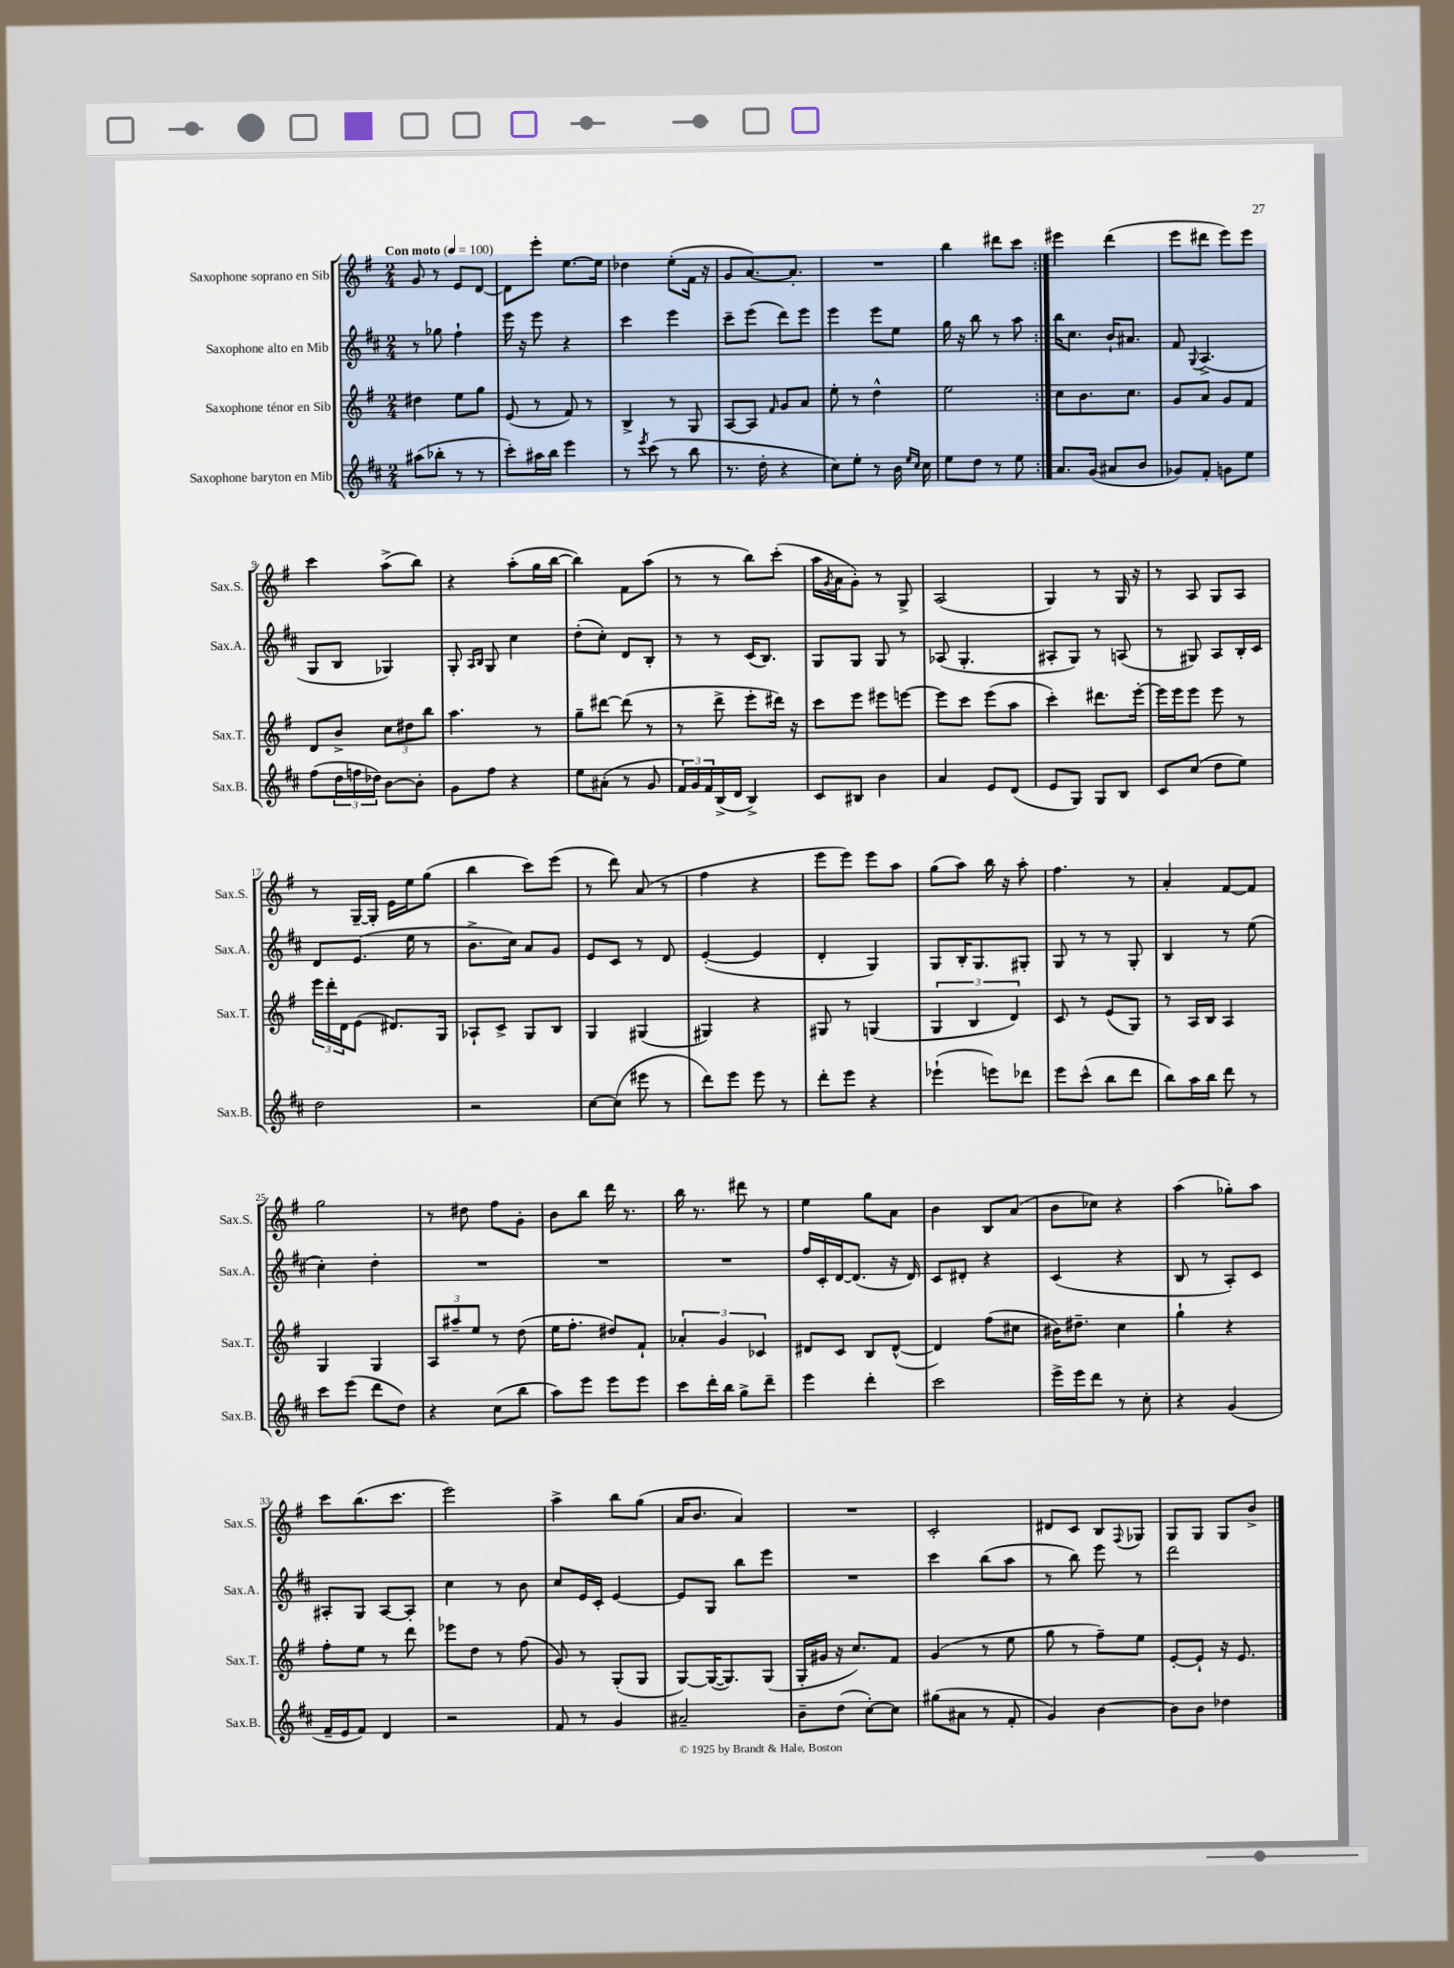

**kern	**kern	**kern	**kern
*part4	*part3	*part2	*part1
*staff4	*staff3	*staff2	*staff1
*I"Saxophone baryton en Mib	*I"Saxophone ténor en Sib	*I"Saxophone alto en Mib	*I"Saxophone soprano en Sib
*I'Sax.B.	*I'Sax.T.	*I'Sax.A.	*I'Sax.S.
*clefG2	*clefG2	*clefG2	*clefG2
*k[f#c#]	*k[f#]	*k[f#c#]	*k[f#]
*M2/4	*M2/4	*M2/4	*M2/4
*MM100	*MM100	*MM100	*MM100
=1	=1	=1	=1
!	!	!	!LO:TX:a:B:t=Con moto
(8aa#X\L	4dd#X\	8r	8g/
8bb-X'\J	.	8gg-X\	8r
8r	8ee\L	4ff#`\	8e/L
8r	8gg\J	.	[8d/J
=2	=2	=2	=2
8ccc#'\L)	(8e/	16eee\	8d\L]
.	.	16r	.
16aa#X\L	8r	8eee\	8eee'\J
16bb\JJ	.	.	.
4eee\	8f#/)	4r	[8.ee\L
.	8r	.	.
.	.	.	16ee\Jk]
=3	=3	=3	=3
8r	4B^/	4ccc#\	4dd-X\
8qeee/	.	.	.
(8ccc#\	.	.	.
8r	8r	4eee\	(8ee'\L
8bb\	8G/	.	16f#\Jk
.	.	.	16r
=4	=4	=4	=4
8.r	[8A/L	8ccc#~\L	8g/L
.	8A/J]	(8eee\J	[8.a/)
16dd'\	.	.	.
.	16qqf#/	.	.
4r	8g/L	8ddd\L)	.
.	.	.	8.a'/J]
.	8a/J	8eee\J	.
=5	=5	=5	=5
8cc#\L)	8ee'\	4eee\	2r
8ee'\J	8r	.	.
8r	4dd^^\	8eee\L	.
16b\	.	8ee\J	.
16qqee/LL	.	.	.
16qqcc#/JJ	.	.	.
16cc#\	.	.	.
=6	=6	=6	=6
8ee\L	2ee\	16gg\	4bb\
.	.	16r	.
8dd\J	.	8bb\	.
8r	.	8r	8ddd#X\L
8ee\	.	8aa\	8ccc\J
=7:|!	=7:|!	=7:|!	=7:|!
8.a/L	8cc\L	16bb\KL	4eee#X\
.	.	8.cc#\J	.
.	8.b\	.	.
(16g/Jk	.	.	.
8a#X/L	.	16b`/KL	(4ddd\
.	8.cc\J	8.a#X/J	.
8b/J	.	.	.
=8	=8	=8	=8
8g-X/L)	8g/L	8f#/	8eee\L
.	.	8qqG/	.
8f#'/J	8a/J	(4.A^/	8ddd#X\J
8gn\L	8g/L	.	8eee\L)
8ee\J	8f#/J	.	8eee\J
!!LO:LB:g=z
=9	=9	=9	=9
(8ff#\L	8d/L	8G/L	4ccc\
24dd\L	8b^/J	8B/J	.
24ffn\	.	.	.
24dd-X\JJ)	.	.	.
[8b\L	12cc\L	4G-X/)	(8aa^\L
.	12dd#X\	.	.
8b'\J]	.	.	8bb\J)
.	12bb\J	.	.
=10	=10	=10	=10
8g\L	4.aa\	8G'/	4r
.	.	16qqA/LL	.
.	.	16qqB/JJ	.
8ff#\J	.	8G/	.
4r	.	4cc#\	(8aa'\L
.	8r	.	16gg\L
.	.	.	[16bb\JJ
=11	=11	=11	=11
8ee\L	8gg~\L	(8dd'\L	4bb\])
(8a#X'\J	[8ddd#X\J	8cc#'\J)	.
8r	(8ddd#\]	8d/L	8f#\L
8g/	8r	8B'/J	(8aa\J
=12	=12	=12	=12
24f#/LL)	8r	8r	8r
24g/	.	.	.
24f#/	.	.	.
(16B^/	8ddd^\	8r	8r
16d/JJ	.	.	.
4B^/)	8eee'\L	(16c#/KL	8bb\L)
.	.	8.B/J)	.
.	16ddd#X\Jk)	.	(8ccc'\J
.	16r	.	.
=13	=13	=13	=13
8c#/L	8ccc\L	8G/L	16aa\LL
.	.	.	8qg/
.	.	.	16a\J
8B#X/J	8eee\J	8G/J	8g'\J)
4b\	8eee#X\L	8G/	8r
.	[8eeen\J	8r	8G^/
=14	=14	=14	=14
4a/	8eee\L]	(8A-X/	(2A/
.	8ccc\J	4.G'/	.
8e/L	(8eee\L	.	.
(8d/J	8aa\J	.	.
=15	=15	=15	=15
8e/L	4ccc'\)	8A#X'/L	4G/)
8G/J)	.	8G/J)	.
8G/L	8.ddd#X\L	8r	8r
8B/J	.	(8An/	16G/
.	[16eee'\Jk	.	16r
=16	=16	=16	=16
8c#/L	16eee\LL]	8r	8r
.	16eee\J	.	.
(8cc#/J	8eee\J	8G#X/)	8A/
8dd\L	8eee\	8A/L	8G/L
8ee\J)	8r	16B'/L	8A/J
.	.	16c#/JJ	.
!!LO:LB:g=z
=17	=17	=17	=17
2dd\	24eee\LL	8d/L	8r
.	24ddd'\	.	.
.	24d\J	.	.
.	(8e\J	(8.e/J	[16G~/LL
.	.	.	16G'/JJ]
.	8.d#X/L)	.	16e\LL
.	.	16ee\	16ee\J
.	.	8r	(8gg\J
.	16G/Jk	.	.
=18	=18	=18	=18
2r	8A-X`/L	8.b^\L	4bb\
.	8c^/J	.	.
.	.	16cc#\Jk)	.
.	8G/L	8a/L	8ccc\L)
.	8B/J	8g/J	(8eee\J
=19	=19	=19	=19
[8cc#\L	4G/	8e/L	8r
(8cc#\J]	.	8c#/J	8ddd\)
8eee#X\	(4G#X/	8r	(8a/
8r	.	8d/	8r
=20	=20	=20	=20
8ddd\L)	4G#X/)	([4e'/	4ff#\
8eee\J	.	.	.
8eee\	4r	4e/]	4r
8r	.	.	.
=21	=21	=21	=21
8ddd'\L	8G#X/	4d'/	8eee\L
8eee\J	8r	.	8eee\J)
4r	(4Gn/	4G/)	8eee\L
.	.	.	8aa\J
=22	=22	=22	=22
(4eee-X`\	6G/	8G/L	(8gg\L
.	.	16B'/K	8aa\J)
.	6B/	.	.
.	.	8.G/	.
8eeen\L)	.	.	16bb\
.	.	.	16r
.	6d/)	.	.
8ddd-X\J	.	8G#X'/J	8aa'\
=23	=23	=23	=23
8eee\L	8c/	8G/	4.ff#\
(8ccc#^^\J	8r	8r	.
8bb\L	(8e/L	8r	.
8ddd\J	8G/J)	8G'/	8r
=24	=24	=24	=24
8bb\L)	8r	4B/	4a'/
16aa\L	16A/LL	.	.
16bb\JJ	16B/JJ	.	.
8ddd\	4A/	8r	[8f#/L
8r	.	(8ee\	8f#/J]
!!LO:LB:g=z
=25	=25	=25	=25
8ccc#\L	4G/	4cc#'\)	2gg\
(8eee\J	.	.	.
8ddd\L	4G/	4dd'\	.
8dd\J)	.	.	.
=26	=26	=26	=26
4r	12A/L	2r	8r
.	12aa#X~/	.	.
.	.	.	8dd#X\
.	12ee/J	.	.
(8cc#\L	8r	.	8ff#\L
8bb\J	(8dd\	.	8g'\J
=27	=27	=27	=27
8aa\L)	16ee\KL	2r	8b\L
.	8.ff#'\J	.	.
8eee\J	.	.	8bb\J
8eee\L	8dd#X/L)	.	16ddd\
.	.	.	8.r
8eee\J	8f#`/J	.	.
=28	=28	=28	=28
8ccc#\L	6a-X'/	2r	16bb\
.	.	.	8.r
16ddd'\L	.	.	.
.	6g/	.	.
16bb\JJ	.	.	.
8gg^\L	.	.	8ddd#X\
.	6c-X/	.	.
8ddd~\J	.	.	8r
=29	=29	=29	=29
4eee\	8d#X/L	16ff#/LL	4ee\
.	.	16c#'/	.
.	8c/J	[16d/J	.
.	.	(8.d/J]	.
4ddd'\	8B/L	.	8gg\L
.	([8d#^^/J	16r	8a\J
.	.	16d/)	.
=30	=30	=30	=30
2ccc#\	4d#/])	8c#/L	4b\
.	.	8d#X'/J	.
.	(8ff#\L	4r	8B/L
.	8cc#X\J	.	(8a/J
=31	=31	=31	=31
16eee^\LL	16b#X\KL)	(4c#/	8b\L
16eee\J	8.dd#X~\J	.	.
8ddd\J	.	.	8cc-X\J)
8r	4cc\	4r	4r
8cc#'\	.	.	.
=32	=32	=32	=32
4r	4gg`\	8B/	(4aa\
.	.	8r	.
(4g/	4r	8A'/L)	8gg-X'\L)
.	.	8c#/J	8aa\J
!!LO:LB:g=z
=33	=33	=33	=33
16f#~/LL	8ff#'\L	8A#X'/L	8ccc\L
16e/J	.	.	.
8f#/J)	8ee\J	8G/J	(8.bb\
4d/	8r	[8A#/L	.
.	.	.	8.ccc\J
.	8ddd\	8A#'/J]	.
=34	=34	=34	=34
2r	8eee-X\L	4cc#\	2eee\)
.	8dd\J	.	.
.	8r	8r	.
.	(8ff#\	8b\	.
=35	=35	=35	=35
8f#/	8g/)	8cc#/L	4aa^\
8r	8r	16e/L	.
.	.	16c#'/JJ	.
4g/	(8G'/L	[4e/	8bb\L
.	8G/J	.	(8gg\J
=36	=36	=36	=36
2a#X~/	[8G/L)	8e/L]	16a/KL
.	.	.	8.b/J
.	(16G/K_	8G/J	.
.	8.G/])	.	.
.	.	8bb\L	4a/)
.	(8G/J	8eee\J	.
=37	=37	=37	=37
8b~\L	16G'/LL	2r	2r
.	16g#X/JJ	.	.
(8dd\J	16r	.	.
.	8.cc/L)	.	.
[8cc#'\L)	.	.	.
8cc#\J]	8f#/J	.	.
=38	=38	=38	=38
(8gg#X\L	(4g/	4ccc#\	2c'/
8a#X\J	.	.	.
8r	8r	(8bb\L	.
8f#'/	8ee\	8aa\J	.
=39	=39	=39	=39
4g/)	8gg\	8r	8d#X/L
.	8r	8bb\)	8c/J
[4b\	8ff#~\L)	8eee\	8B/L
.	.	.	8qqF#/
.	8ee\J	8r	8G-X/J
=40	=40	=40	=40
8b\L]	[8e'/L	2ddd\	8G/L
8b\J	8e`/J]	.	8G/J
4dd-X\	16r	.	8G/L
.	8.e/	.	.
.	.	.	8b^/J
==	==	==	==
*-	*-	*-	*-
